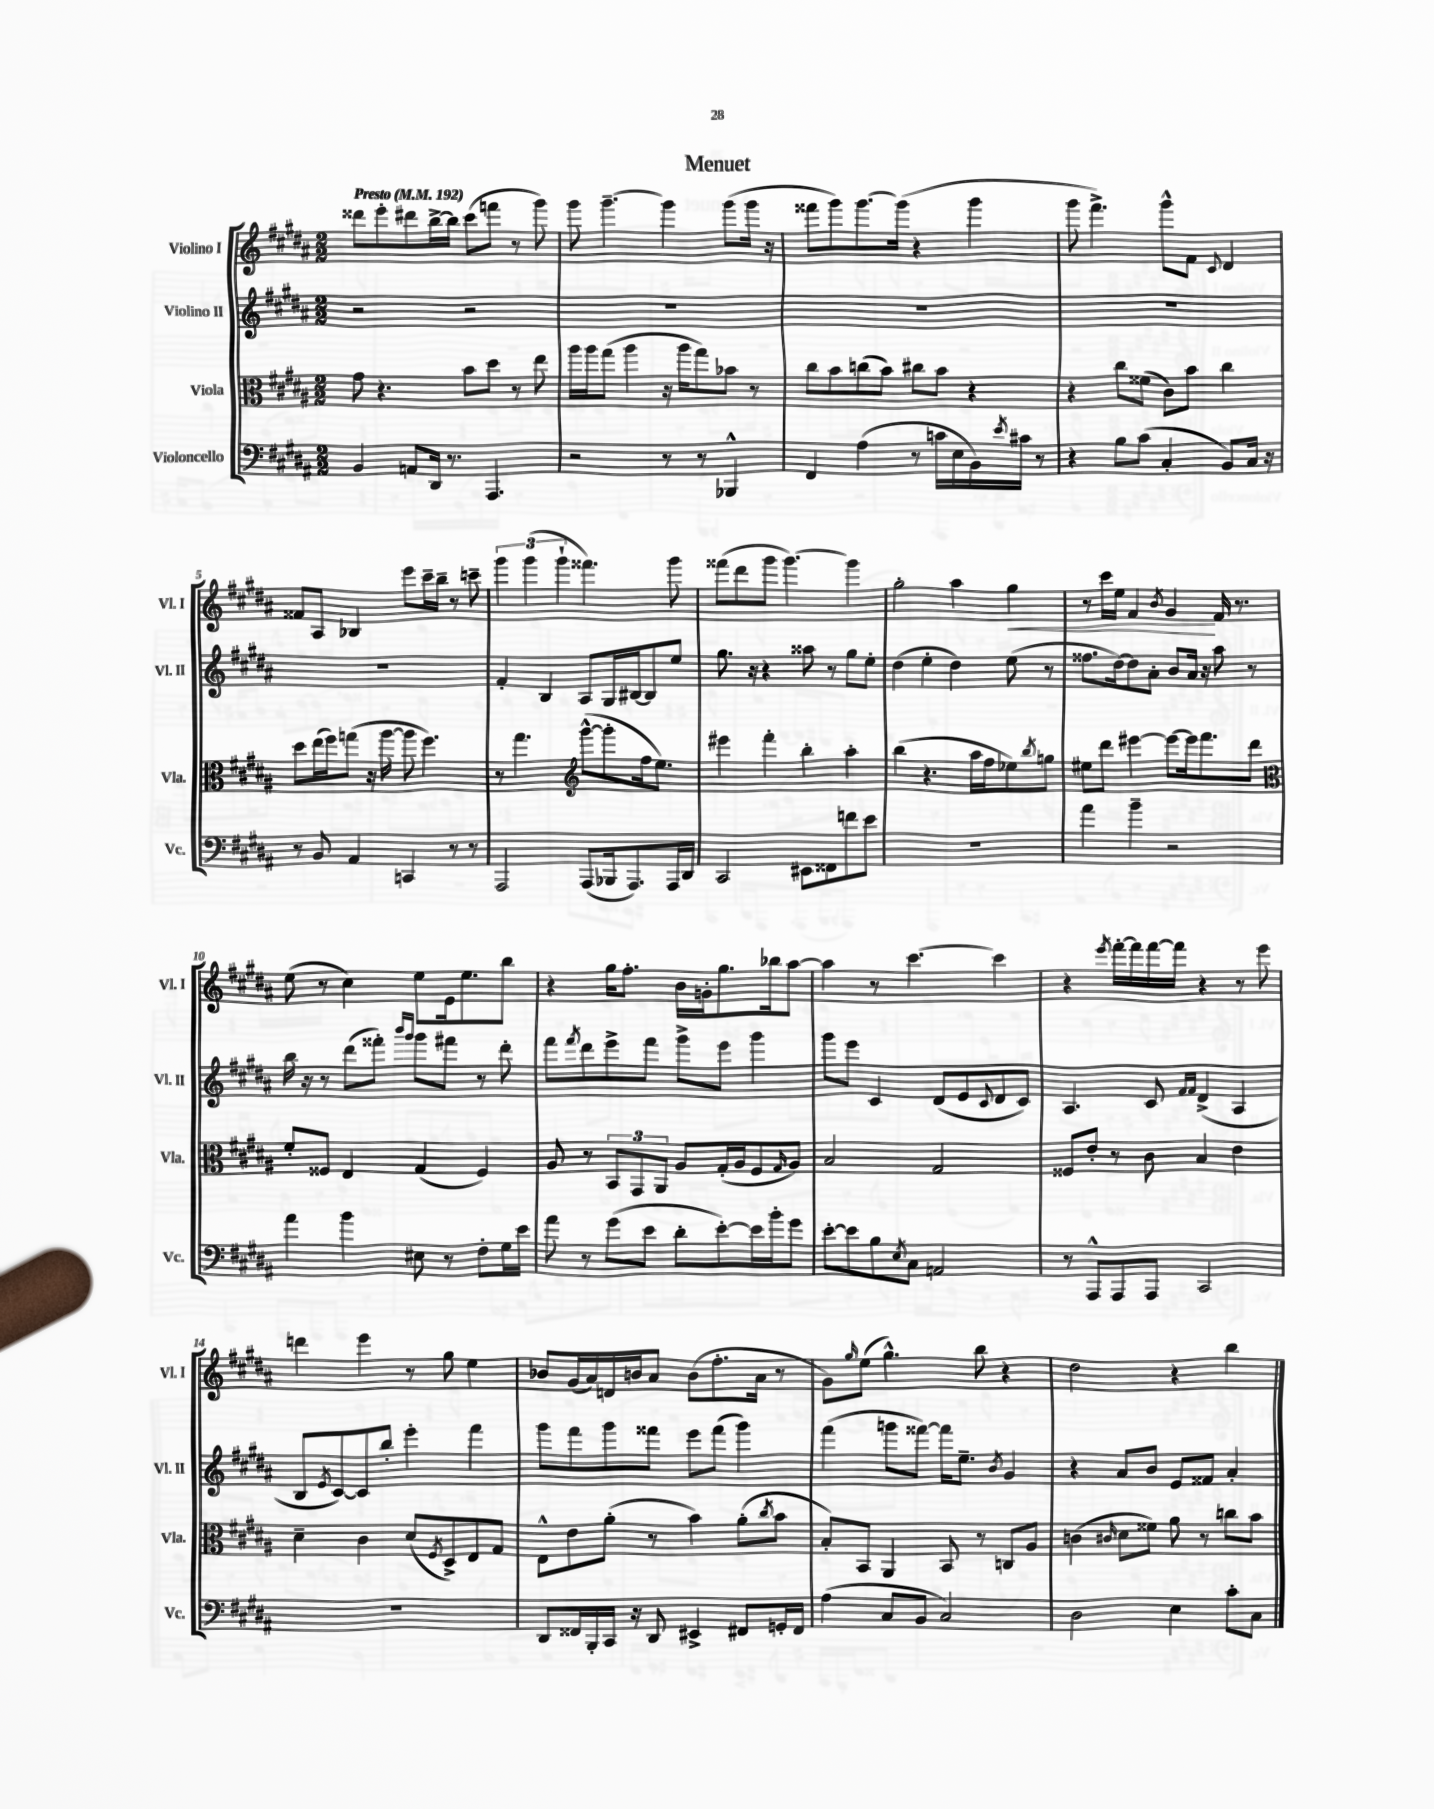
\header { title = "Menuet" }
<<
\new StaffGroup <<
\new Staff = "s0" \with { instrumentName = "Violino I" shortInstrumentName = "Vl. I" } {
    \clef treble \key b \major \numericTimeSignature \time 2/2 \tempo "Presto" 4 = 192
    disis'''8 e'''8-. dis'''8 b''16~-> b''16 cis'''8( f'''8 r8 gis'''8) |
    gis'''8 gis'''4.~-- gis'''4 gis'''8( gis'''16 r16 |
    fisis'''8 gis'''8) gis'''8.~ gis'''16( r4 gis'''4 |
    gis'''8 fis'''4.->) gis'''8-^ fis'8 \appoggiatura { cis'8 } dis'4 |
    fisis'8 ais8 bes4 e'''8 cis'''16-- b''16-- r8 c'''8-- |
    \tuplet 3/2 { gis'''4 gis'''4( gis'''4-! } fisis'''4.) gis'''8 |
    fisis'''8( dis'''8 gis'''8 gis'''4.~) gis'''4 |
    gis''2-. ais''4 gis''4\< |
    r8 cis'''16 e''16 fis'4 \acciaccatura { b'8 } gis'4\! fis'16 r8. |
    e''8( r8 cis''4) e''8 e'16 e''8. b''8 |
    r4 gis''16 fis''8.-. b'16 g'16-. gis''8. bes''16 ais''8~ |
    ais''4 r8 cis'''4.~ cis'''4 |
    r4 \acciaccatura { e'''8 } fis'''16~-. fis'''16 fis'''16~ fis'''16 r4 r8 e'''8 |
    d'''4 e'''4 r8 gis''8 e''4 |
    bes'8 gis'16( ais'16) d'16 b'16 ais'8 b'8( fis''8.-. ais'16 r8 |
    gis'8) \grace { gis''16 } e''8( gis''4.-^) b''8 r4 |
    dis''2 r4 b''4 \bar "|." |
}
\new Staff = "s1" \with { instrumentName = "Violino II" shortInstrumentName = "Vl. II" } {
    \clef treble \key b \major \numericTimeSignature \time 2/2
    r2 r2 |
    R1 |
    R1 |
    R1 |
    R1 |
    fis'4-. b4 ais8 gis16 bis16~ bis8 e''8 |
    gis''8. r16 r4 aisis''8 r8 gis''8 e''8-. |
    dis''4( e''4-. dis''4) e''8( r8 |
    fisis''8. dis''16~) dis''8 ais'8-. b'8 ais'16 r16 ais''8 r8 |
    b''16 r16 r8 dis'''8( fisis'''8-.) \grace { b'''16 gis'''16 } gis'''8 fis'''8 r8 dis'''8-. |
    fis'''8 \acciaccatura { fis'''8 } dis'''8 e'''8-> fis'''8 gis'''8-> e'''8 gis'''4 |
    gis'''8 e'''8 cis'4 dis'8( e'8 \appoggiatura { cis'8 } dis'8 cis'8) |
    ais4. cis'8 \grace { fis'16 fis'16 } dis'4->( ais4 |
    b8 \acciaccatura { e'8 } cis'8~) cis'8 b''8-. e'''4-. fis'''4 |
    gis'''8 fis'''8 gis'''8 fisis'''8 e'''8 fisis'''8( gis'''4) |
    fis'''4( g'''8 fisis'''8~) fisis'''16 e''8.-- \acciaccatura { b'8 } gis'4 |
    r4 ais'8 b'8 e'8 fisis'8 ais'4-. \bar "|." |
}
\new Staff = "s2" \with { instrumentName = "Viola" shortInstrumentName = "Vla." } {
    \clef alto \key b \major \numericTimeSignature \time 2/2
    gis'8 r4. b'8 dis''8 r8 e''8 |
    ais''16 ais''16 gis''8( ais''4 r16 ais''16 gis''8) bes'8 r8 |
    cis''8 b'8 c''8( b'8) cis''8 b'8 r4 |
    r4 cis''8 fisis'8( cis'8) b'8 cis''4 |
    dis''8 e''16( fis''16) g''8( r16 ais''16~ ais''8 fis''4.) |
    r8 gis''4. \clef treble gis'''8~-^( gis'''8-. fis''16 e''8.) |
    eis'''4 fis'''4-. b''4-. ais''4-. |
    b''4( r4. ais''16 fis''16 ees''8) \acciaccatura { b''8 } g''8 |
    eis''8 dis'''8 eis'''4~ eis'''8~ eis'''16 fis'''8. dis'''8 |
    \clef alto fis'8-. fisis8 e4 gis4( fisis4) |
    ais8 r8 \tuplet 3/2 { b,8 gis,8 ais,8 } ais8 gis16-.( ais16 fis8 \grace { gis16 } ais8) |
    b2 gis2 |
    fisis8 e'8-. r8 cis'8 b4 e'4 |
    dis'4-- cis'4 dis'8( \acciaccatura { fis8 } dis8->) e8 gis8 |
    e8-^ e'8 ais'8-.( r8 b'4) ais'8-.( \acciaccatura { cis''8 } b'8 |
    b8-.) b,8 ais,4 b,8 r8 c8 ais8 |
    c'4( \grace { cis'16 } dis'8 fisis'8) ais'8 r8 c''8 b'8 \bar "|." |
}
\new Staff = "s3" \with { instrumentName = "Violoncello" shortInstrumentName = "Vc." } {
    \clef bass \key b \major \numericTimeSignature \time 2/2
    b,4 a,8 dis,16 r8. ais,,4. |
    r2 r8 r8 bes,,4-^ |
    fis,4 ais4( r8 c'16 e16 b,16) \acciaccatura { e'8 } cis'16 r8 |
    r4 b8 cis'8( cis4-. b,8) cis16 r16 |
    r8 b,8 ais,4 c,4 r8 r8 |
    ais,,2 ais,,8( bes,,16 ais,,8.) ais,,16 dis,16 |
    cis,2 eis,8 fisis,8 f'8 e'8 |
    R1 |
    ais'4 b'4-- r2 |
    ais'4 b'4 eis8 r8 fis8-. gis16 e'16 |
    ais'8 r8 gis'8( e'8 dis'8-. e'8~-.) e'16 b'16-. gis'8 |
    e'8~-. e'8 b8 \acciaccatura { e8 } cis8 a,2 |
    r8 ais,,8-^ ais,,8 ais,,8 cis,2 |
    R1 |
    dis,8 fisis,16 b,,16-. cis,16 r16 dis,8 eis,4-> fis,8 g,16-. fis,16 |
    ais4( cis8 b,8 cis2) |
    dis2 e4 cis'8-. cis8 \bar "|." |
}
>>
>>
